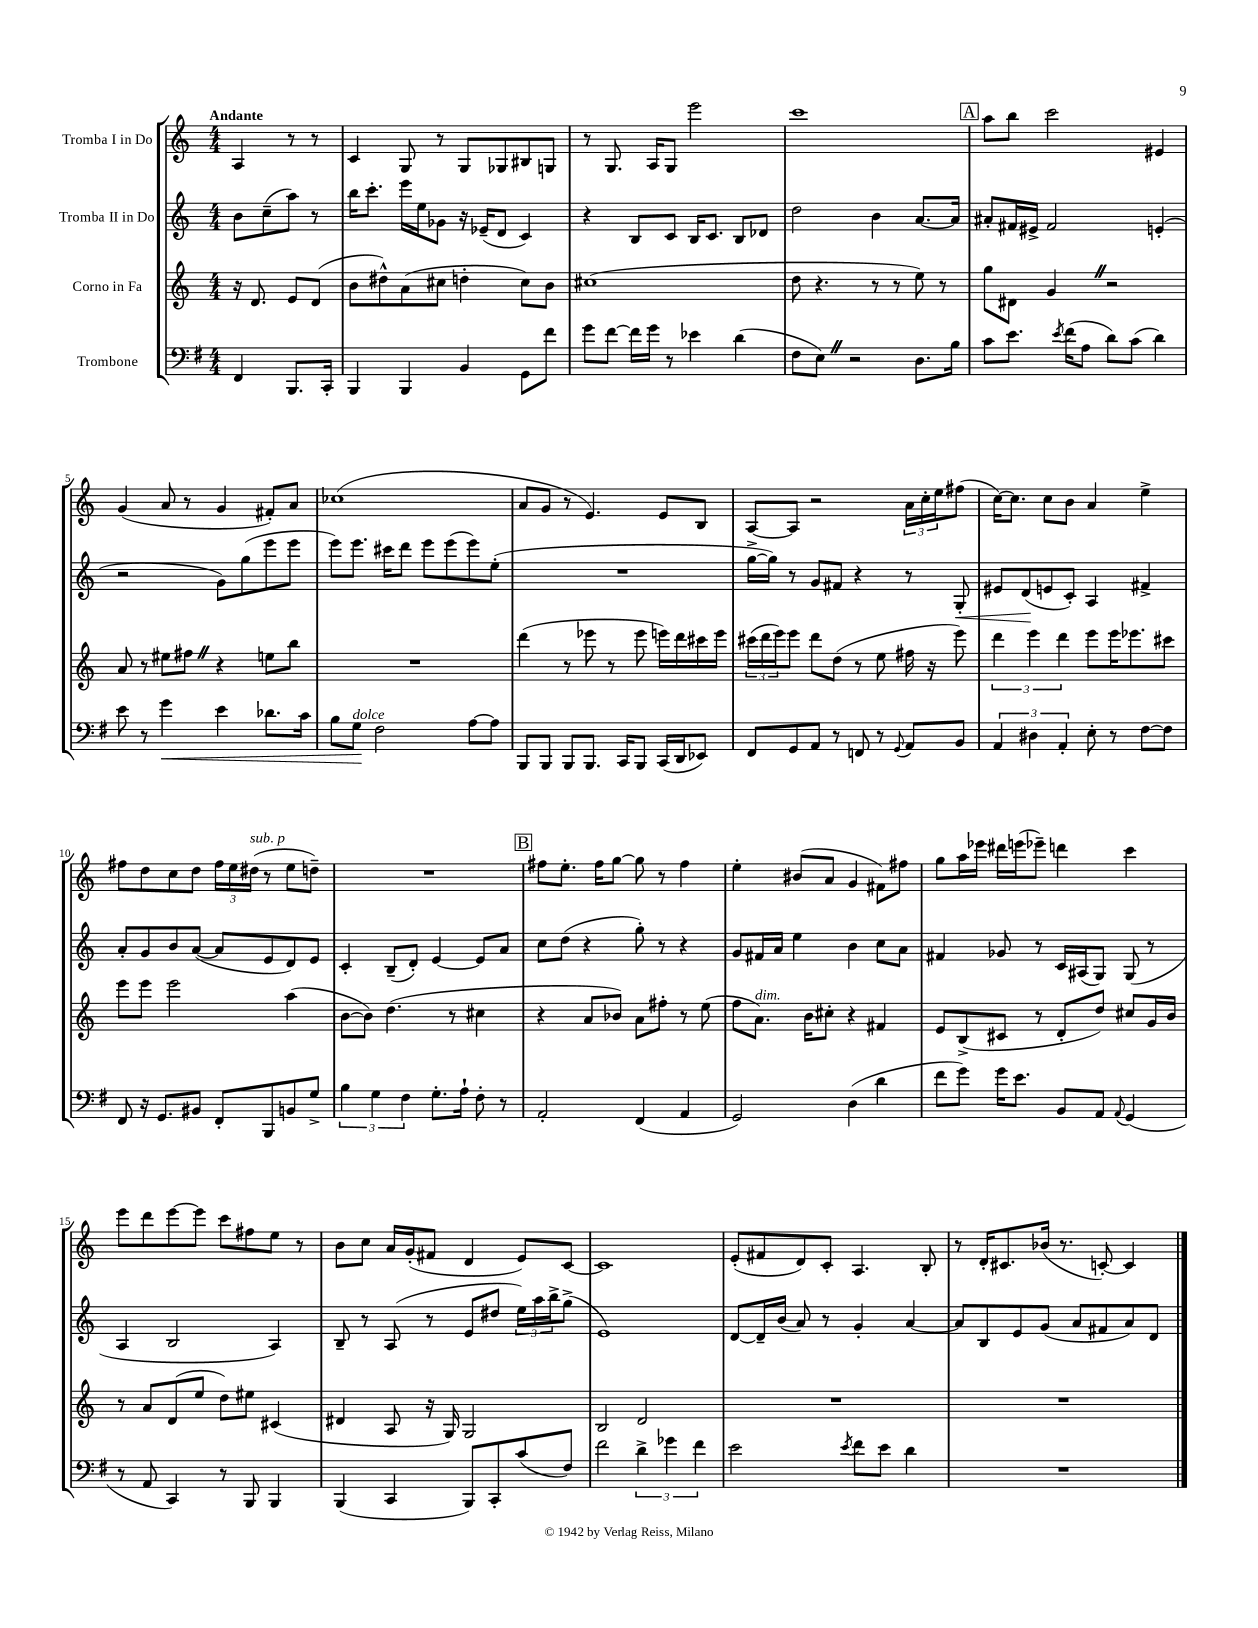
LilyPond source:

<<
\new StaffGroup <<
\new Staff = "s0" \with { instrumentName = "Tromba I in Do" } {
    \clef treble \key c \major \numericTimeSignature \time 4/4 \partial 2 \tempo "Andante"
    a4 r8 r8 |
    c'4 g8 r8 g8 ges8 bis8 g8 |
    r8 g8. a16 g8 e'''2 |
    c'''1 |
    \mark \markup { \box "A" } a''8 b''8 c'''2 eis'4 |
    g'4( a'8 r8 g'4 fis'8-.) a'8 |
    ces''1( |
    a'8 g'8 r8 e'4.) e'8 b8 |
    a8~ a8 r2 \tuplet 3/2 { a'16 c''16-. e''16 } fis''8( |
    c''16~) c''8. c''8 b'8 a'4 e''4-> |
    fis''8 d''8 c''8 d''8 \tuplet 3/2 { fis''16 e''16 dis''16^\markup { \italic "sub. p" }( } r8 e''8 d''8--) |
    R1 |
    \mark \markup { \box "B" } fis''8 e''8.-. fis''16 g''8~ g''8 r8 fis''4 |
    e''4-. bis'8( a'8 g'4 fis'8) fis''8 |
    g''8 a''16 ees'''16 dis'''16 e'''16( ees'''8--) d'''4 c'''4 |
    e'''8 d'''8 e'''8~ e'''8 c'''8 fis''8 e''8 r8 |
    b'8 c''8 a'16 g'16-.( fis'8 d'4 e'8) c'8~ |
    c'1 |
    e'8-.( fis'8 d'8) c'8-. a4. b8-. |
    r8 d'16-. cis'8. bes'16( r8. c'8~-.) c'4 \bar "|." |
}
\new Staff = "s1" \with { instrumentName = "Tromba II in Do" } {
    \clef treble \key c \major \numericTimeSignature \time 4/4 \partial 2
    b'8 c''8--( a''8) r8 |
    b''16 c'''8.-. e'''16 e''16 ges'8 r16 ees'16--( d'8 c'4) |
    r4 b8 c'8 b16 c'8. b8 des'8 |
    d''2 b'4 a'8.~ a'16 |
    \mark \markup { \box "A" } ais'8-. fis'16 eis'16-> fis'2 e'4-.( |
    r2 g'8) g''8( e'''8 e'''8 |
    e'''8) e'''8. cis'''16 d'''8 e'''8 e'''8( e'''8) e''8-.( |
    R1 |
    g''16~-> g''16) r8 g'8 fis'8 r4 r8 g8-.\< |
    eis'8 d'8\!( e'8 c'8-.) a4 fis'4-> |
    a'8-. g'8 b'8 a'8~( a'8 e'8 d'8) e'8 |
    c'4-. b8--( d'8-.) e'4~ e'8 a'8 |
    \mark \markup { \box "B" } c''8 d''8( r4 g''8-.) r8 r4 |
    g'8 fis'16 a'16 e''4 b'4 c''8 a'8 |
    fis'4 ges'8 r8 c'16 ais16( g8) g8( r8 |
    a4 b2 a4) |
    b8-- r8 a8( r8 e'8 dis''8 \tuplet 3/2 { e''16) a''16 b''16-> } g''8->( |
    e'1) |
    d'8~ d'16-- b'16( a'8) r8 g'4-. a'4~ |
    a'8 b8 e'8 g'8( a'8 fis'8 a'8) d'8 \bar "|." |
}
\new Staff = "s2" \with { instrumentName = "Corno in Fa" } {
    \clef treble \key c \major \numericTimeSignature \time 4/4 \partial 2
    r16 d'8. e'8 d'8( |
    b'8 dis''8-^) a'8( cis''8 d''4-. cis''8) b'8 |
    cis''1( |
    d''8 r4. r8 r8 e''8) r8 |
    \mark \markup { \box "A" } g''8 dis'8 g'4 \once \override BreathingSign.text = \markup { \musicglyph "scripts.caesura.straight" } \breathe r2 |
    a'8 r8 eis''8 fis''8 \once \override BreathingSign.text = \markup { \musicglyph "scripts.caesura.straight" } \breathe r4 e''8 b''8 |
    R1 |
    d'''4( r8 ees'''8 r8 ees'''8 e'''16) d'''16 cis'''16 e'''16 |
    \tuplet 3/2 { cis'''16( d'''16 e'''16) } e'''8 d'''8 d''8( r8 e''8 fis''16 r16 e'''8) |
    \tuplet 3/2 { d'''4 e'''4 d'''4 } e'''8 e'''16 ees'''8. cis'''8 |
    e'''8 e'''8 e'''2 a''4( |
    b'8~ b'8) d''4.( r8 cis''4 |
    \mark \markup { \box "B" } r4 a'8 bes'8) a'8 fis''8-. r8 e''8( |
    f''8 a'8.^\markup { \italic "dim." }) b'16 cis''8-. r4 fis'4 |
    e'8 b8->( cis'8 r8 d'8-. d''8) cis''8 g'16 b'16 |
    r8 a'8 d'8( e''8 d''8) eis''8 cis'4( |
    dis'4 a8 r16 g16) g2 |
    b2 d'2 |
    R1 |
    R1 \bar "|." |
}
\new Staff = "s3" \with { instrumentName = "Trombone" } {
    \clef bass \key g \major \numericTimeSignature \time 4/4 \partial 2
    fis,4 b,,8. c,16-. |
    b,,4 b,,4 b,4 g,8 fis'8 |
    g'8 fis'8~ fis'16 g'16 r8 ees'4 d'4( |
    fis8 e8) \once \override BreathingSign.text = \markup { \musicglyph "scripts.caesura.straight" } \breathe r2 d8. b16 |
    \mark \markup { \box "A" } c'8 e'8. \acciaccatura { e'8 } fis'16( a8 d'8) c'8( d'4) |
    e'8 r8 g'4\< e'4 des'8. c'16 |
    b8 g8\!^\markup { \italic "dolce" } fis2 a8~ a8 |
    b,,8 b,,8 b,,8 b,,8. c,16 b,,8 c,16( d,16 ees,8) |
    fis,8 g,8 a,8 r8 f,8 r8 \appoggiatura { g,8 } a,8 b,8 |
    \tuplet 3/2 { a,4 dis4 a,4-. } e8-. r8 fis8~ fis8 |
    fis,8 r16 g,8. bis,8 fis,8-. b,,8 b,8 g8-> |
    \tuplet 3/2 { b4 g4 fis4 } g8.-. a16-! fis8-. r8 |
    \mark \markup { \box "B" } a,2-. fis,4( a,4 |
    g,2) d4( d'4 |
    fis'8 g'8) g'16 e'8. b,8 a,8 \appoggiatura { a,8 } g,4( |
    r8 a,8 c,4) r8 b,,8 b,,4 |
    b,,4( c,4 b,,8) c,8-. c'8( fis8) |
    fis'2 \tuplet 3/2 { d'4-> ges'4 fis'4 } |
    e'2 \acciaccatura { e'8 } fis'8 e'8 d'4 |
    R1 \bar "|." |
}
>>
>>
